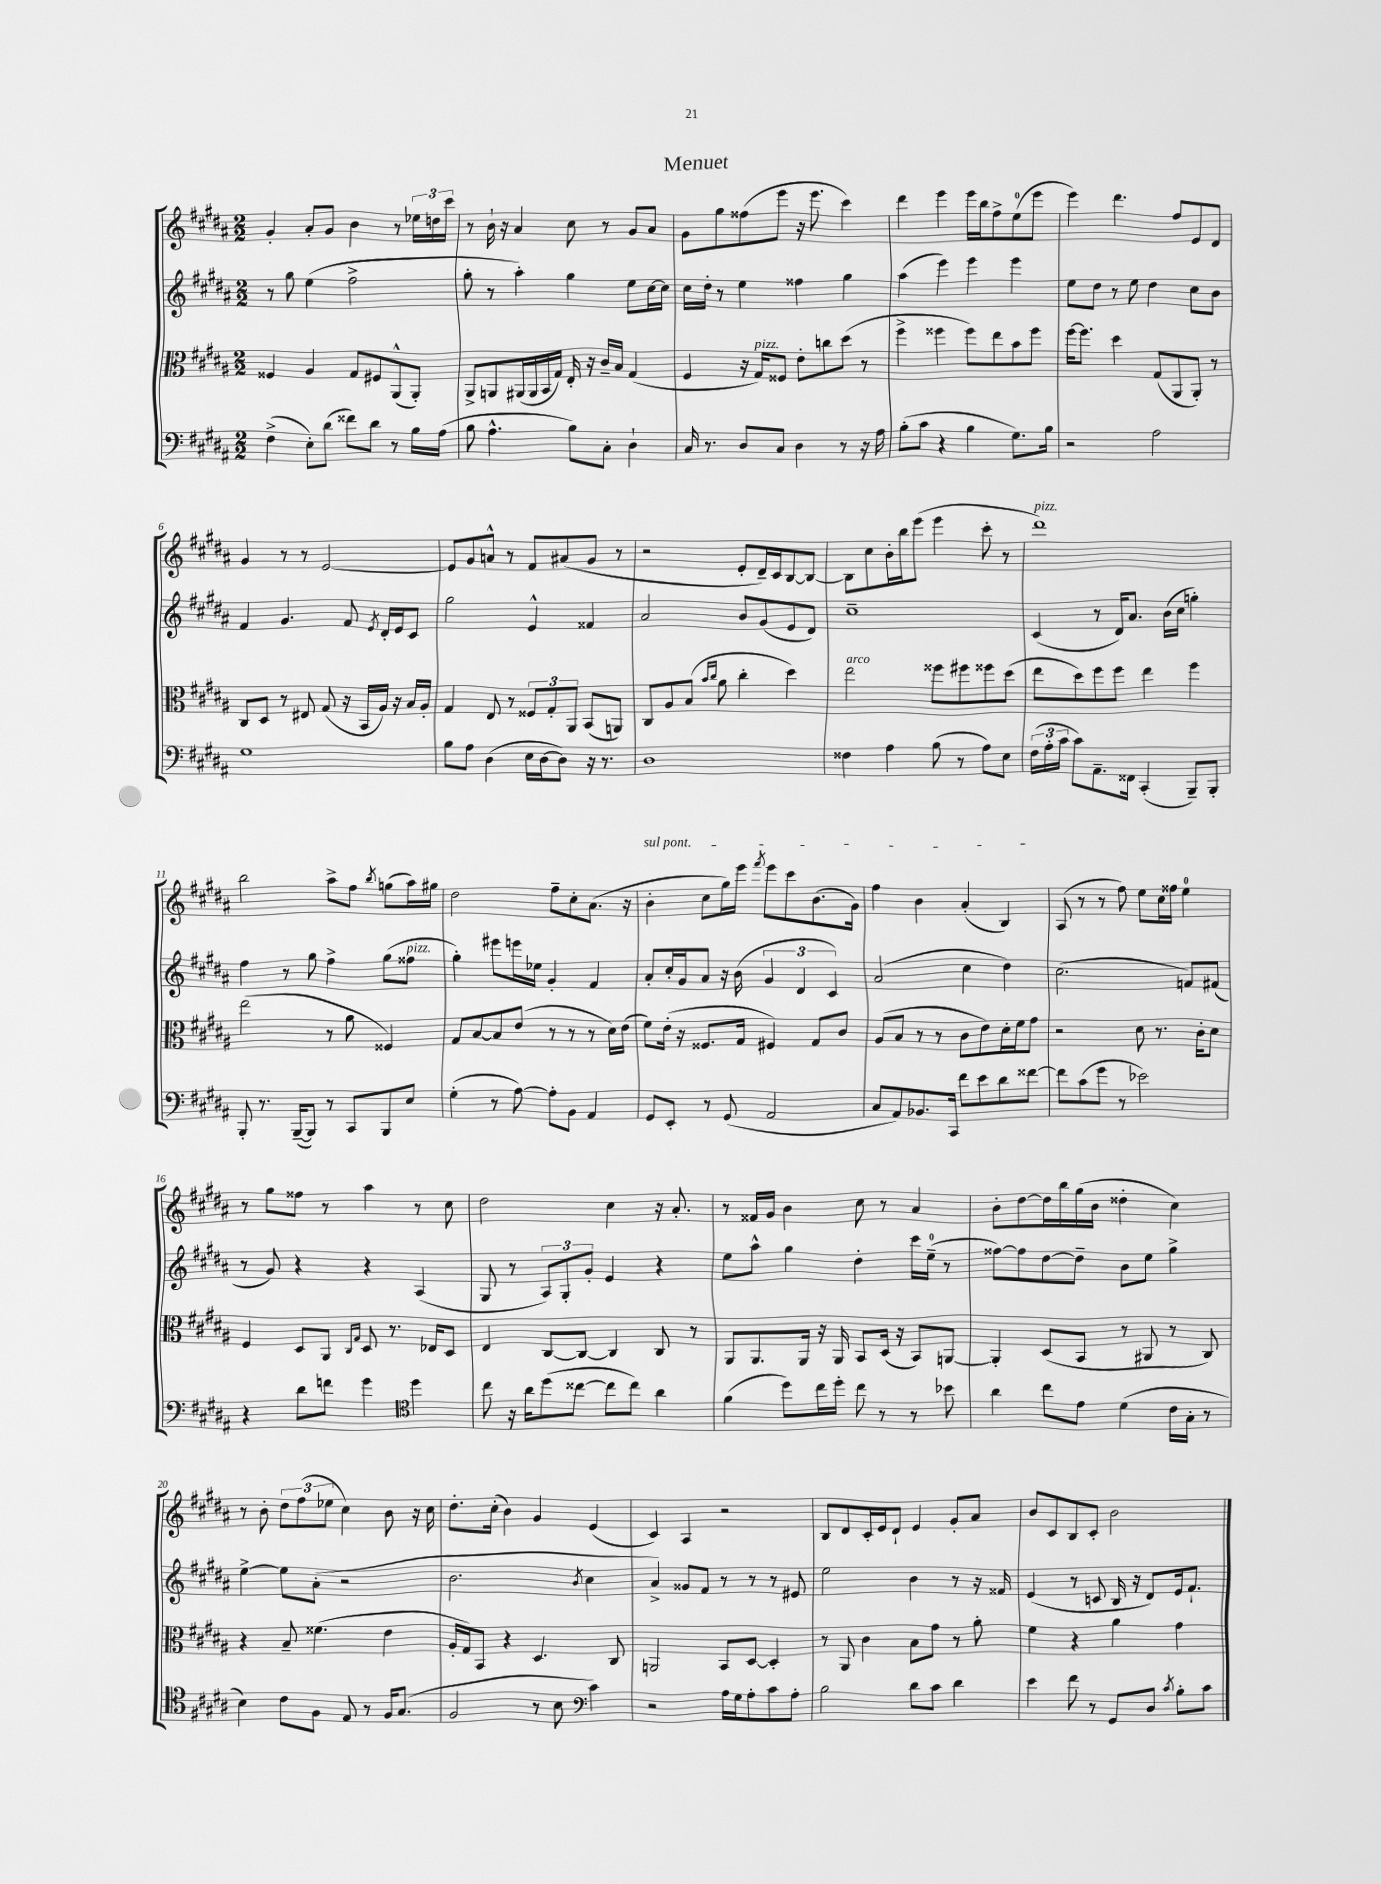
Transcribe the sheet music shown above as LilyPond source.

\header { title = "Menuet" }
<<
\new StaffGroup <<
\new Staff = "s0" {
    \clef treble \key b \major \numericTimeSignature \time 2/2
    \autoBeamOff gis'4-. ais'8[-. gis'8] b'4 r8 \tuplet 3/2 { ees''16[ d''16 cis'''16] } |
    r8 b'16-! r16 ais'4 cis''8 r8 gis'8[ ais'8] |
    gis'8[ gis''8 fisis''8( e'''8] r16 e'''8. cis'''4) |
    dis'''4 e'''4 e'''16[ b''16 fis''8-> e''8-0( e'''8] |
    e'''4) dis'''4. fis''8[ e'8 dis'8] |
    gis'4 r8 r8 e'2~ |
    e'8[ gis'8 a'8]-^ r8 fis'8[ ais'8( gis'8] r8 |
    r2 e'8[-. dis'16--) cis'16 b8~ b8]~ |
    b8[ cis''8 b'16-. b''16 e'''8]( e'''4 cis'''8-. r8 |
    dis'''1^\markup { \italic "pizz." }) |
    b''2 ais''8[-> fis''8] \acciaccatura { b''8 } g''8[( ais''16) gis''16] |
    dis''2 fis''8[-- cis''8-. ais'8.]( r16 |
    \once \override TextSpanner.bound-details.left.text = \markup { \italic "sul pont." } b'4-.\startTextSpan cis''8[ gis''16) e'''16] \acciaccatura { fis'''8 } e'''8[ cis'''8 b'8.( gis'16]) |
    fis''4 b'4 ais'4-.( b4\stopTextSpan) |
    ais8( r8 r8 fis''8) e''8[ cis''16 fisis''16] e''4-0 |
    r8 gis''8[ fisis''8] r8 ais''4 r8 cis''8 |
    dis''2 cis''4 r16 ais'8.-. |
    r8 fisis'16[ gis'16] b'4 cis''8 r8 ais'4 |
    b'8[-. dis''8~ dis''16 b''16 gis''16( b'16] disis''4-. cis''4) |
    r8 b'8-. \tuplet 3/2 { dis''8[ fis''8( ees''8] } cis''4) b'8 r16 cis''16 |
    dis''8.[-. cis''16]-.( b'4) gis'4 e'4( |
    cis'4) ais4 r2 |
    b8[ dis'8 cis'16-. e'16 dis'8]-! e'4 gis'8[-. ais'8] |
    b'8[ cis'8 b8 cis'8]-. b'2 \bar "|." |
}
\new Staff = "s1" {
    \clef treble \key b \major \numericTimeSignature \time 2/2
    \autoBeamOff r8 gis''8 e''4( fis''2-> |
    gis''8-. r8 ais''4-.) gis''4 e''8[ cis''16~ cis''16] |
    cis''16[ dis''16]-. r8 e''4 fisis''4 gis''4 |
    ais''4( e'''4) e'''4 e'''4 |
    e''8[ dis''8] r8 e''8 dis''4 cis''8[ b'8] |
    fis'4 gis'4. fis'8 \acciaccatura { e'8 } dis'16[-. e'16 cis'8] |
    gis''2 e'4-^ fisis'4 |
    ais'2 b'8[ gis'8( e'8 dis'8]) |
    cis''1-- |
    cis'4( r8 dis'16[) ais'8.] b'16[( cis''16] g''4-.) |
    fis''4 r8 gis''8 fis''4-> gis''8[( fisis''8]^\markup { \italic "pizz." } |
    gis''4-.) eis'''8[ e'''16 ees''16] gis'4-. fis'4 |
    ais'8[-. cis''16-. gis'16 ais'8] r16 b'16( \tuplet 3/2 { gis'4 dis'4 cis'4) } |
    ais'2( cis''4 dis''4) |
    cis''2.( f'8[) fis'8]( |
    r8 gis'8) r4 r4 ais4( |
    gis8 r8 \tuplet 3/2 { ais8[) gis8-. gis'8]-. } e'4 r4 |
    e''8[ ais''8]-^ gis''4 dis''4-. cis'''16[ e''16]-0--( r8 |
    fisis''8[~) fisis''8 dis''8~ dis''8]-- b'8[ e''8] gis''4-> |
    e''4~-> e''8[ ais'8]-.( r2 |
    b'2. \acciaccatura { b'8 } cis''4 |
    ais'4->) gisis'8[ fis'8] r8 r8 r8 eis'8 |
    e''2 b'4 r8 r16 fisis'16 |
    e'4( r8 c'8 b16 r16 dis'8[) e'16 fis'8.]-! \bar "|." |
}
\new Staff = "s2" {
    \clef alto \key b \major \numericTimeSignature \time 2/2
    \autoBeamOff fisis4 ais4 gis8[ fis8 ais,8-^( ais,8]-.) |
    ais,8[-> a,8 ais,16( ais,16 b,16 gis16]) e16-. r16 cis'16[-- b16] gis4( |
    fis4 r16 gis16[^\markup { \italic "pizz." }) fisis8] e'8[-. c''8 dis''8]( r8 |
    fis''4-> fisis''4 fisis''8[) e''8 b'8 fisis''8] |
    fis''16[~ fis''8.] dis''4 gis8[( ais,8 ais,8]-.) r8 |
    cis8[ dis8] r8 eis8 gis8( r16 b,16[ ais16]) r16 b16[ ais16]-. |
    gis4 e8 r8 \tuplet 3/2 { fisis8[ gis8-. ais,8] } b,8[( a,8]) |
    cis8[ ais8 b8]( \grace { b'16[ cis''16] } ais'8 cis''4-. dis''4) |
    e''2^\markup { \italic "arco" } fisis''8[ fis''8 fisis''8 dis''8]( |
    e''8[ dis''8) fis''8 fis''8] e''4 fis''4 |
    e''2( r8 ais'8 fisis4) |
    gis8[ b8~ b8 e'8]( r8 r8 r8 dis'16[) e'16]( |
    fis'8[) e'16]-.( r16 fisis8.[ gis16] fis4) gis8[ cis'8] |
    ais8[( b8] r8 r8 cis'8[ e'8) dis'16-. fis'16 gis'8] |
    r2 dis'8 r8. cis'16[-. dis'8] |
    fis4 dis8[ ais,8] \grace { cis16[ gis16] } dis8 r8. ees16[ dis8] |
    e4 cis8[~ cis8]~ cis4 cis8 r8 |
    ais,8[ ais,8. ais,16] r16 ais,16 b,8[ dis16]( r16 b,8[) a,8]~ |
    a,4-. dis8[( b,8] r8 ais,8 r8 cis8) |
    r4 b8-- fisis'4.( e'4 |
    ais16[-. gis16) b,8] r4 dis4. cis8 |
    a,2 b,8[ dis8]~ dis4-. |
    r8 ais,8 cis'4 b8[ gis'8] r8 ais'8-. |
    fis'4 r4 ais'4 gis'4 \bar "|." |
}
\new Staff = "s3" {
    \clef bass \key b \major \numericTimeSignature \time 2/2
    \autoBeamOff fis4->( e8[-.) dis'8]( fisis'8[) dis'8] r8 b16[ ais16]( |
    b8 ais4.-^ b8[) cis8]-. dis4-! |
    cis16 r8. dis8[ cis8] dis4 r8 r16 ais16 |
    b8[-.( cis'8] r4 b4 gis8.[) b16] |
    r2 ais2 |
    gis1 |
    b8[ ais8] dis4( e16[ dis16~ dis8]) r16 r8. |
    dis1 |
    fisis4 ais4 b8( r8 ais8[) e8] |
    \tuplet 3/2 { fis16[( ais16-. cis'16] } cis'8[) ais,8.-- fisis,16] cis,4-.( b,,8[--) b,,8]-. |
    b,,8-. r8. b,,16[~--( b,,8]) r8 cis,8[ b,,8 e8] |
    gis4-.( r8 ais8~) ais8[-. b,8] ais,4 |
    gis,8[ e,8]-. r8 gis,8( ais,2 |
    cis8[ ais,8) bes,8. cis,16] fis'8[ e'8 dis'8 fisis'8]~ |
    fisis'8[ cis'8( gis'8] r8 ees'2) |
    r4 dis'8[ f'8] gis'4 \clef tenor dis''4 |
    cis''8 r16 ais'16[ dis''8( cisis''8]~ cisis''8[ cisis''8]) ais'4 |
    fis'4( dis''8[) cis''16 dis''16]-. cis''8 r8 r8 bes'8 |
    ais'4 cis''8[ e'8] dis'4( cis'16[ gis16]-. r8 |
    b4) cis'8[ fis8] e8 r8 fis16[ gis8.]( |
    fis2 r8 b8 \clef bass cis'4) |
    r2 ais16[ gis16 ais8-. cis'8 ais8]-. |
    b2 dis'8[ cis'8] dis'4 |
    e'4 fis'8 r8 gis,8[ dis8] \acciaccatura { cis'8 } b8[-. cis'8] \bar "|." |
}
>>
>>
